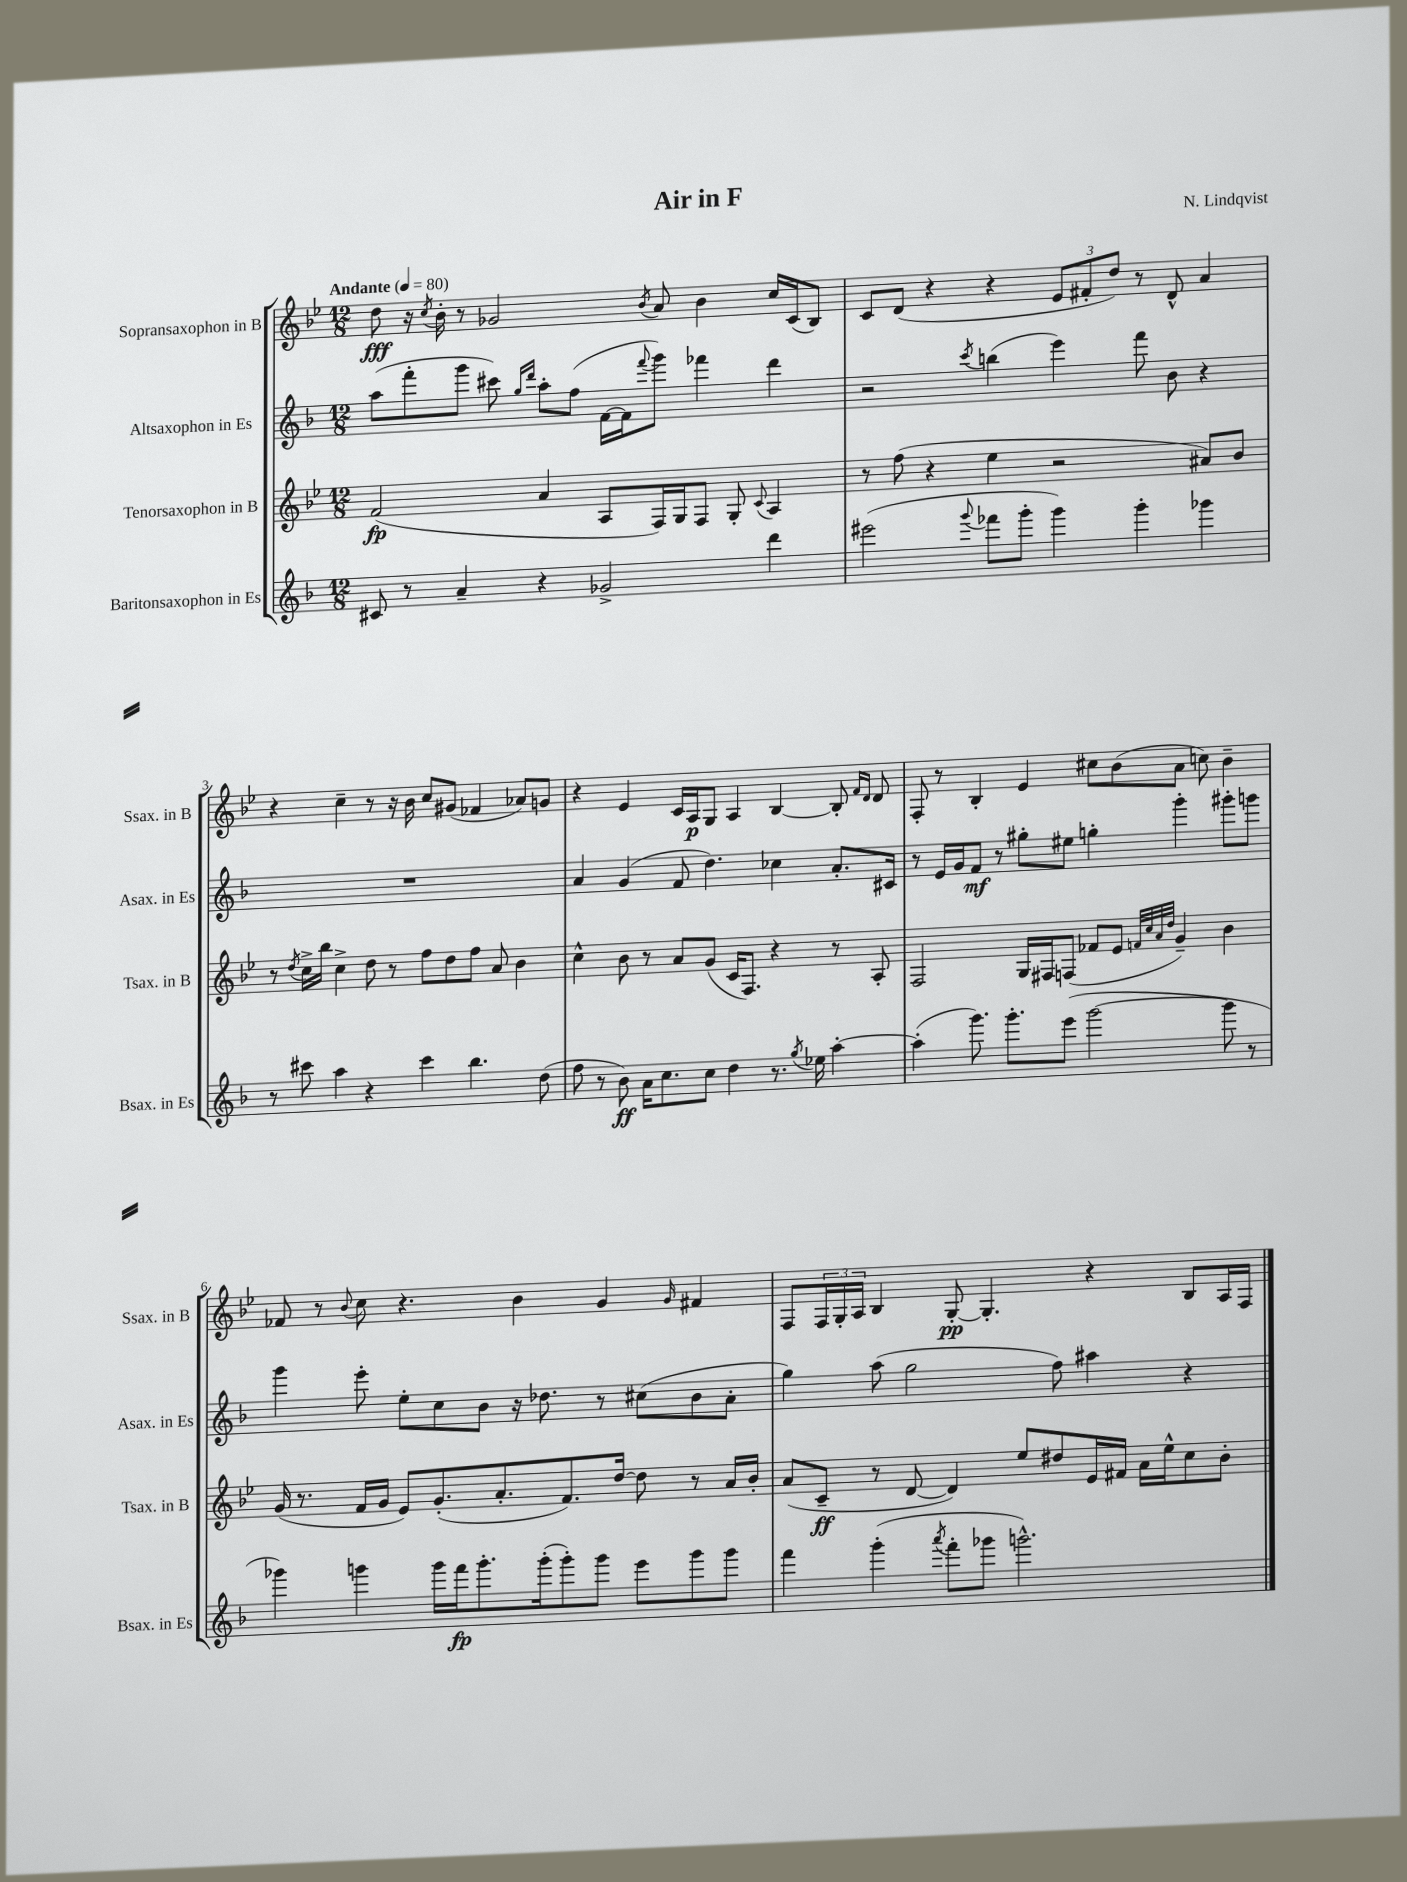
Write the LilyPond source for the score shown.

\header { title = "Air in F" composer = "N. Lindqvist" }
<<
\new StaffGroup <<
\new Staff = "s0" \with { instrumentName = "Sopransaxophon in B" shortInstrumentName = "Ssax. in B" } {
    \clef treble \key bes \major \numericTimeSignature \time 12/8 \tempo "Andante" 4 = 80
    d''8\fff r16 \acciaccatura { c''8 } bes'16-. r8 ges'2 \acciaccatura { bes'8 } a'8 bes'4 c''16 c'16( bes8) |
    c'8 d'8( r4 r4 \tuplet 3/2 { ees'8 fis'8-. d''8) } r8 d'8-^ a'4 |
    r4 c''4-- r8 r16 bes'16 c''8 gis'8( fes'4 aes'8) g'8 |
    r4 ees'4 c'16 a16\p g8 a4 bes4~ bes8-. \grace { f'16 d'16 } d'8 |
    f8-. r8 bes4-. ees'4 cis''8 bes'8( a'8 c''8) bes'4-- |
    fes'8 r8 \appoggiatura { bes'8 } c''8 r4. bes'4 g'4 \grace { g'16 } fis'4 |
    f8 \tuplet 3/2 { f16 g16-. a16 } bes4 g8~-.\pp g4.-. r4 bes8 a16 f16 \bar "|." |
}
\new Staff = "s1" \with { instrumentName = "Altsaxophon in Es" shortInstrumentName = "Asax. in Es" } {
    \clef treble \key f \major \numericTimeSignature \time 12/8
    a''8( f'''8-. g'''8 cis'''8) \grace { g''16 d'''16 } a''8-. f''8( f'16~ f'16 \appoggiatura { f'''8 } g'''8) fes'''4 d'''4 |
    r2 \acciaccatura { c'''8 } b''4( e'''4) f'''8 bes'8 r4 |
    R1. |
    a'4 g'4( f'8 d''4.) ces''4 a'8.-. cis'16 |
    r8 e'16 g'16 f'8\mf r8 gis''8-. eis''8 g''4-. g'''4-. gis'''8-. g'''8 |
    g'''4 e'''8-. e''8-. c''8 bes'8 r16 des''8. r8 cis''8( bes'8 a'8-. |
    g''4) a''8( g''2 f''8) ais''4 r4 \bar "|." |
}
\new Staff = "s2" \with { instrumentName = "Tenorsaxophon in B" shortInstrumentName = "Tsax. in B" } {
    \clef treble \key bes \major \numericTimeSignature \time 12/8
    f'2\fp( a'4 a8 f16) g16 f8 g8-. \appoggiatura { c'8 } a4 |
    r8 f''8( r4 ees''4 r2 ais'8) bes'8 |
    r8 \acciaccatura { d''8 } c''16-> bes''16 c''4-> d''8 r8 f''8 d''8 f''8 a'8 bes'4 |
    c''4-^ bes'8 r8 a'8 g'8( c'16 f8.) r4 r8 a8-. |
    f2 g16 fis16 f8( fes'8 ees'8 \grace { f'32 c''32 a'32 d''32 } g'4--) bes'4 |
    g'16( r8. f'16 g'16 ees'8) g'8.-.( a'8.-. f'8.) d''16~ d''8 r8 a'16 bes'16-. |
    a'8( c'8--\ff r8 d'8~ d'4) ees''8 dis''8 ees'16 fis'16 a'16 ees''16-^ c''8 bes'8-. \bar "|." |
}
\new Staff = "s3" \with { instrumentName = "Baritonsaxophon in Es" shortInstrumentName = "Bsax. in Es" } {
    \clef treble \key f \major \numericTimeSignature \time 12/8
    cis'8 r8 a'4-- r4 ges'2-> d'''4 |
    eis'''2( \appoggiatura { g'''8 } fes'''8 g'''8-. g'''4) g'''4-. ges'''4 |
    r8 cis'''8 a''4 r4 cis'''4 bes''4. d''8( |
    f''8 r8 bes'8\ff) a'16 c''8. c''8 d''4 r8. \acciaccatura { g''8 } ees''16 a''4~-. |
    a''4-.( g'''8.) g'''8.-. e'''8( g'''2~ g'''8 r8 |
    ges'''4) g'''4 g'''16 f'''16\fp g'''8.-. g'''16-.( g'''8-.) g'''8 e'''8 g'''8 g'''8 |
    f'''4 g'''4-.( \acciaccatura { a'''8 } f'''8-. ges'''8 g'''2.-^) \bar "|." |
}
>>
>>
